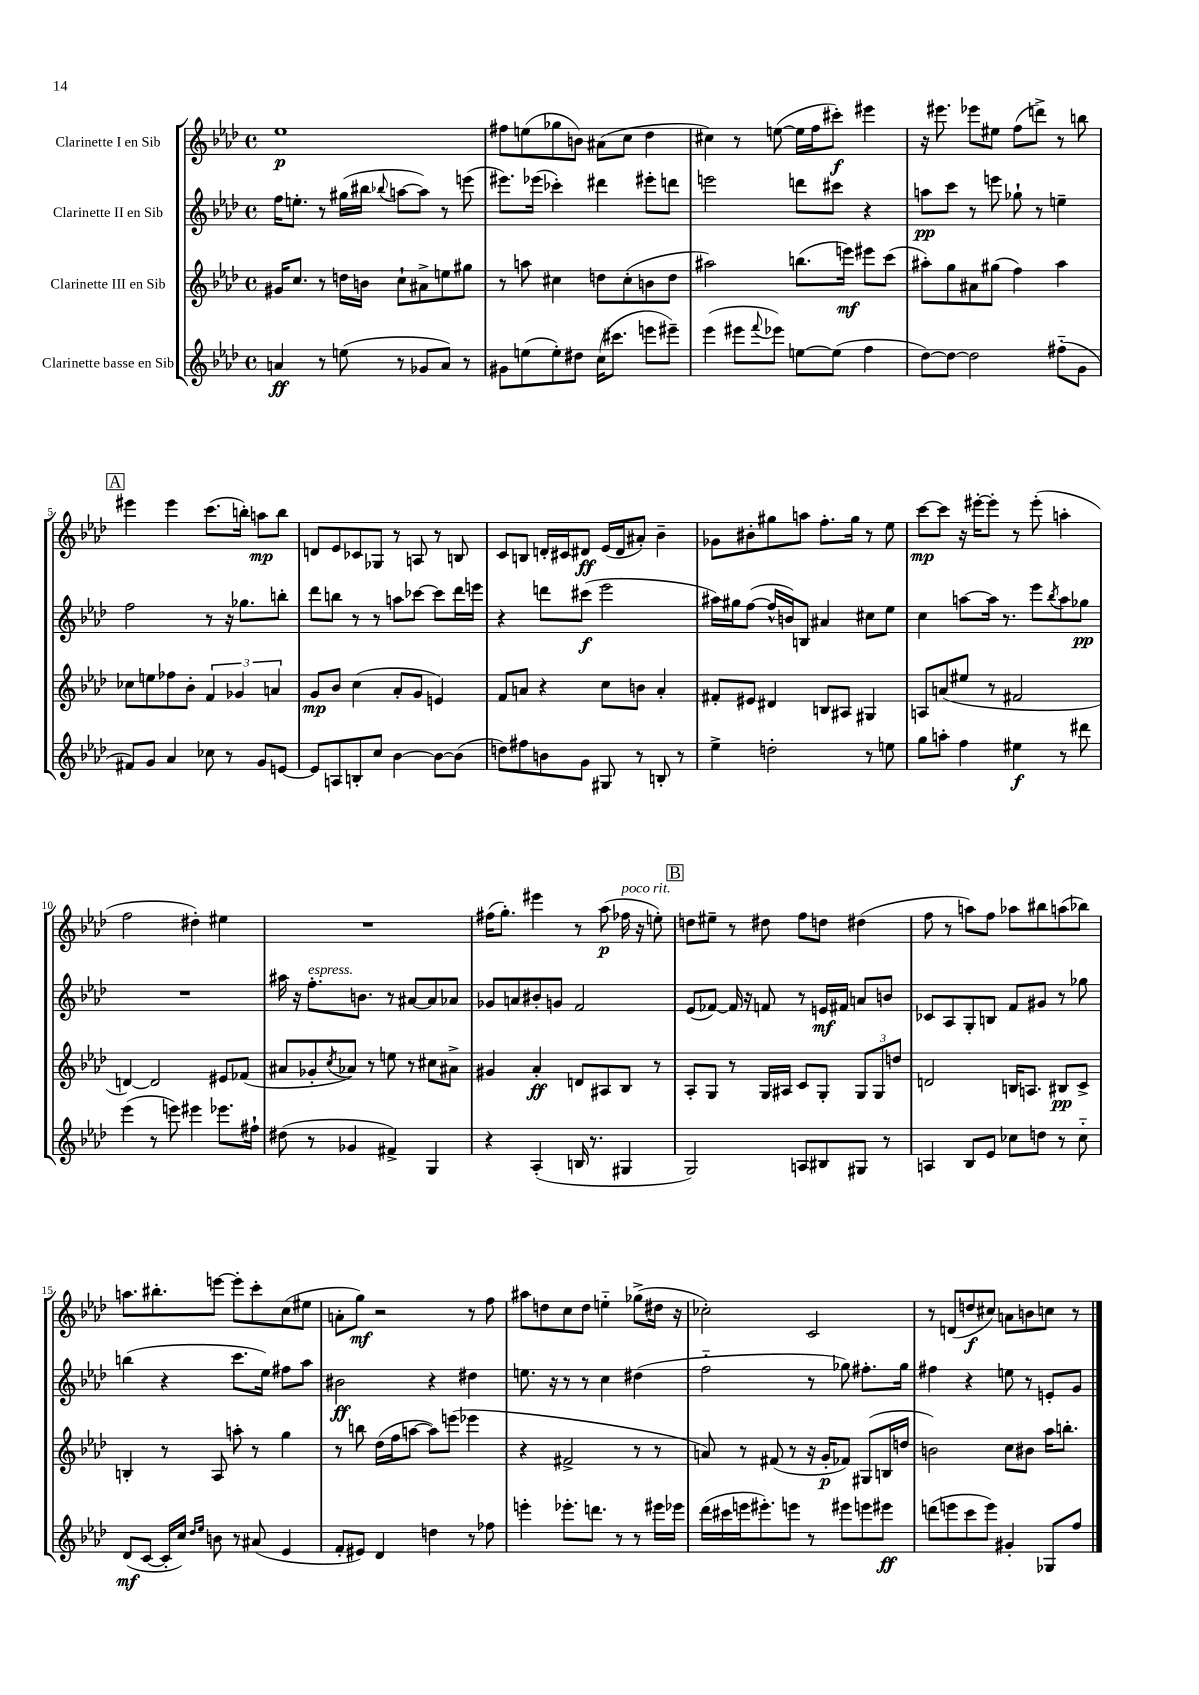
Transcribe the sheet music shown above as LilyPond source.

<<
\new StaffGroup <<
\new Staff = "s0" \with { instrumentName = "Clarinette I en Sib" } {
    \clef treble \key aes \major \defaultTimeSignature \time 4/4
    ees''1\p |
    fis''8 e''8( ges''8 b'8) ais'8( c''8 des''4 |
    cis''4) r8 e''8~( e''16 f''16 cis'''8-.\f) eis'''4 |
    r16 eis'''8. ees'''8 eis''8 f''8( d'''8->) r8 b''8 |
    \mark \markup { \box "A" } eis'''4 eis'''4 c'''8.( b''16-.) a''8\mp b''8 |
    d'8 ees'8 ces'8 ges8 r8 a8 r8 b8 |
    c'8 b8 d'16-. cis'16 dis'8\ff ees'16( dis'16 ais'8-.) bes'4-- |
    ges'8 bis'8-. gis''8 a''8 f''8.-. gis''16 r8 ees''8 |
    c'''8~\mp c'''8 r16 eis'''16~-. eis'''8-. r8 eis'''8-.( a''4-. |
    f''2 dis''4-.) eis''4 |
    R1 |
    fis''16( g''8.-.) eis'''4 r8 aes''8\p( fes''16^\markup { \italic "poco rit." } r16 e''8-.) |
    \mark \markup { \box "B" } d''8 eis''8-- r8 dis''8 f''8 d''8 dis''4( |
    f''8 r8 a''8) f''8 aes''8 bis''8 a''8( bes''8) |
    a''8. bis''8.-. e'''8~ e'''8-. c'''8-. c''8( eis''8 |
    a'8-. g''8\mf) r2 r8 f''8 |
    ais''8 d''8 c''8 d''8 e''4-_ ges''8->( dis''16 r16 |
    ces''2-.) c'2 |
    r8 d'8( d''8\f cis''8) a'8 b'8 c''8 r8 \bar "|." |
}
\new Staff = "s1" \with { instrumentName = "Clarinette II en Sib" } {
    \clef treble \key aes \major \defaultTimeSignature \time 4/4
    f''16 e''8.-. r8 gis''16( bis''16 \appoggiatura { bes''8 } a''8~ a''8) r8 e'''8( |
    eis'''8.) ees'''16( ces'''4-.) dis'''4 eis'''8-. d'''8 |
    e'''2 d'''8 cis'''8 r4 |
    a''8\pp c'''8 r8 e'''8 ges''8-! r8 e''4-- |
    \mark \markup { \box "A" } f''2 r8 r16 ges''8. b''8-. |
    des'''8 b''8 r8 r8 a''8 ces'''8~ ces'''8 des'''16 e'''16 |
    r4 d'''8 cis'''8\f( ees'''2 |
    ais''16) gis''16 f''8~( f''16-^ b'16) b8 ais'4 cis''8 ees''8 |
    c''4 a''8~ a''16 r8. ees'''8 \acciaccatura { bes''8 } a''8 ges''8\pp |
    R1 |
    ais''16 r16 f''8.-.^\markup { \italic "espress." } b'8. r8 ais'8~ ais'8 aes'8 |
    ges'8 a'8 bis'8-. g'8 f'2 |
    \mark \markup { \box "B" } ees'8( fes'8~) fes'16 r16 f'8 r8 e'16\mf fis'16 a'8 b'8 |
    ces'8 aes8 g8-. b8 f'8 gis'8 r8 ges''8 |
    b''4( r4 c'''8. ees''16) fis''8 aes''8 |
    bis'2\ff r4 dis''4 |
    e''8. r16 r8 r8 c''4 dis''4( |
    f''2-_ r8 ges''8) fis''8.-. ges''16 |
    fis''4 r4 e''8 r8 e'8-. g'8 \bar "|." |
}
\new Staff = "s2" \with { instrumentName = "Clarinette III en Sib" } {
    \clef treble \key aes \major \defaultTimeSignature \time 4/4
    gis'16 c''8. r8 d''16 b'16 c''8-! ais'8-> e''8 gis''8 |
    r8 a''8 cis''4 d''8 cis''8-.( b'8 d''8 |
    ais''2) b''8.( e'''16\mf) eis'''8 c'''8( |
    ais''8-.) g''8 ais'8 gis''8( f''4) ais''4 |
    \mark \markup { \box "A" } ces''8 e''8 fes''8 bes'8-. \tuplet 3/2 { f'4 ges'4 a'4 } |
    g'8\mp bes'8 c''4( aes'8-. g'8 e'4) |
    f'8 a'8 r4 c''8 b'8 a'4-. |
    fis'8-. eis'8 dis'4 b8 ais8 gis4 |
    a8 a'8( eis''8 r8 fis'2 |
    d'4~) d'2 eis'8 fes'8( |
    ais'8 ges'8-. \acciaccatura { c''8 } aes'8) r8 e''8 r8 cis''8 ais'8-> |
    gis'4 aes'4-.\ff d'8 ais8 bes8 r8 |
    \mark \markup { \box "B" } aes8-. g8 r8 g16 ais16 c'8 g8-. \tuplet 3/2 { g8 g8 d''8 } |
    d'2 b16 a8. bis8\pp c'8-> |
    b4-. r8 aes8 a''8-. r8 g''4 |
    r8 b''8 des''16( f''16 a''8~ a''8) e'''8( ees'''4 |
    r4 fis'2-> r8 r8 |
    a'8) r8 fis'8( r8 r16 g'16-.\p fes'8) gis8( b16 d''16 |
    b'2) c''8 bis'8 aes''16 b''8.-. \bar "|." |
}
\new Staff = "s3" \with { instrumentName = "Clarinette basse en Sib" } {
    \clef treble \key aes \major \defaultTimeSignature \time 4/4
    a'4\ff r8 e''8( r8 ges'8 a'8) r8 |
    gis'8 e''8( e''8-.) dis''8 c''16( cis'''8. e'''8 eis'''8--) |
    ees'''4( eis'''8 \appoggiatura { f'''8 } ees'''8) e''8~ e''8( f''4 |
    des''8~) des''8~ des''2 fis''8-_( g'8 |
    \mark \markup { \box "A" } fis'8) g'8 aes'4 ces''8 r8 g'8 e'8~ |
    e'8 a8 b8-. c''8 bes'4~ bes'8~ bes'8( |
    d''8) fis''8 b'8 g'8 gis8 r8 b8-. r8 |
    ees''4-> d''2-. r8 e''8 |
    g''8 a''8-. f''4 eis''4\f r8 dis'''8 |
    ees'''4( r8 e'''8) eis'''4 ees'''8. fis''16-! |
    dis''8( r8 ges'4 fis'4->) g4 |
    r4 aes4-.( b16 r8. gis4 |
    \mark \markup { \box "B" } g2) a8 bis8 gis8 r8 |
    a4 bes8 ees'8 ces''8 d''8 r8 ces''8-_ |
    des'8\mf( c'8~ c'16-. c''16) \grace { des''16 ees''16 } b'8 r8 ais'8( ees'4 |
    f'8-. eis'8) des'4 d''4 r8 fes''8 |
    e'''4-. ees'''8.-. d'''8. r8 r8 eis'''16 ees'''16 |
    des'''16( cis'''16 e'''16 eis'''8.-.) e'''8 r8 eis'''8 e'''8 eis'''8\ff |
    d'''8( e'''8 c'''8 e'''8) gis'4-. ges8 f''8 \bar "|." |
}
>>
>>
